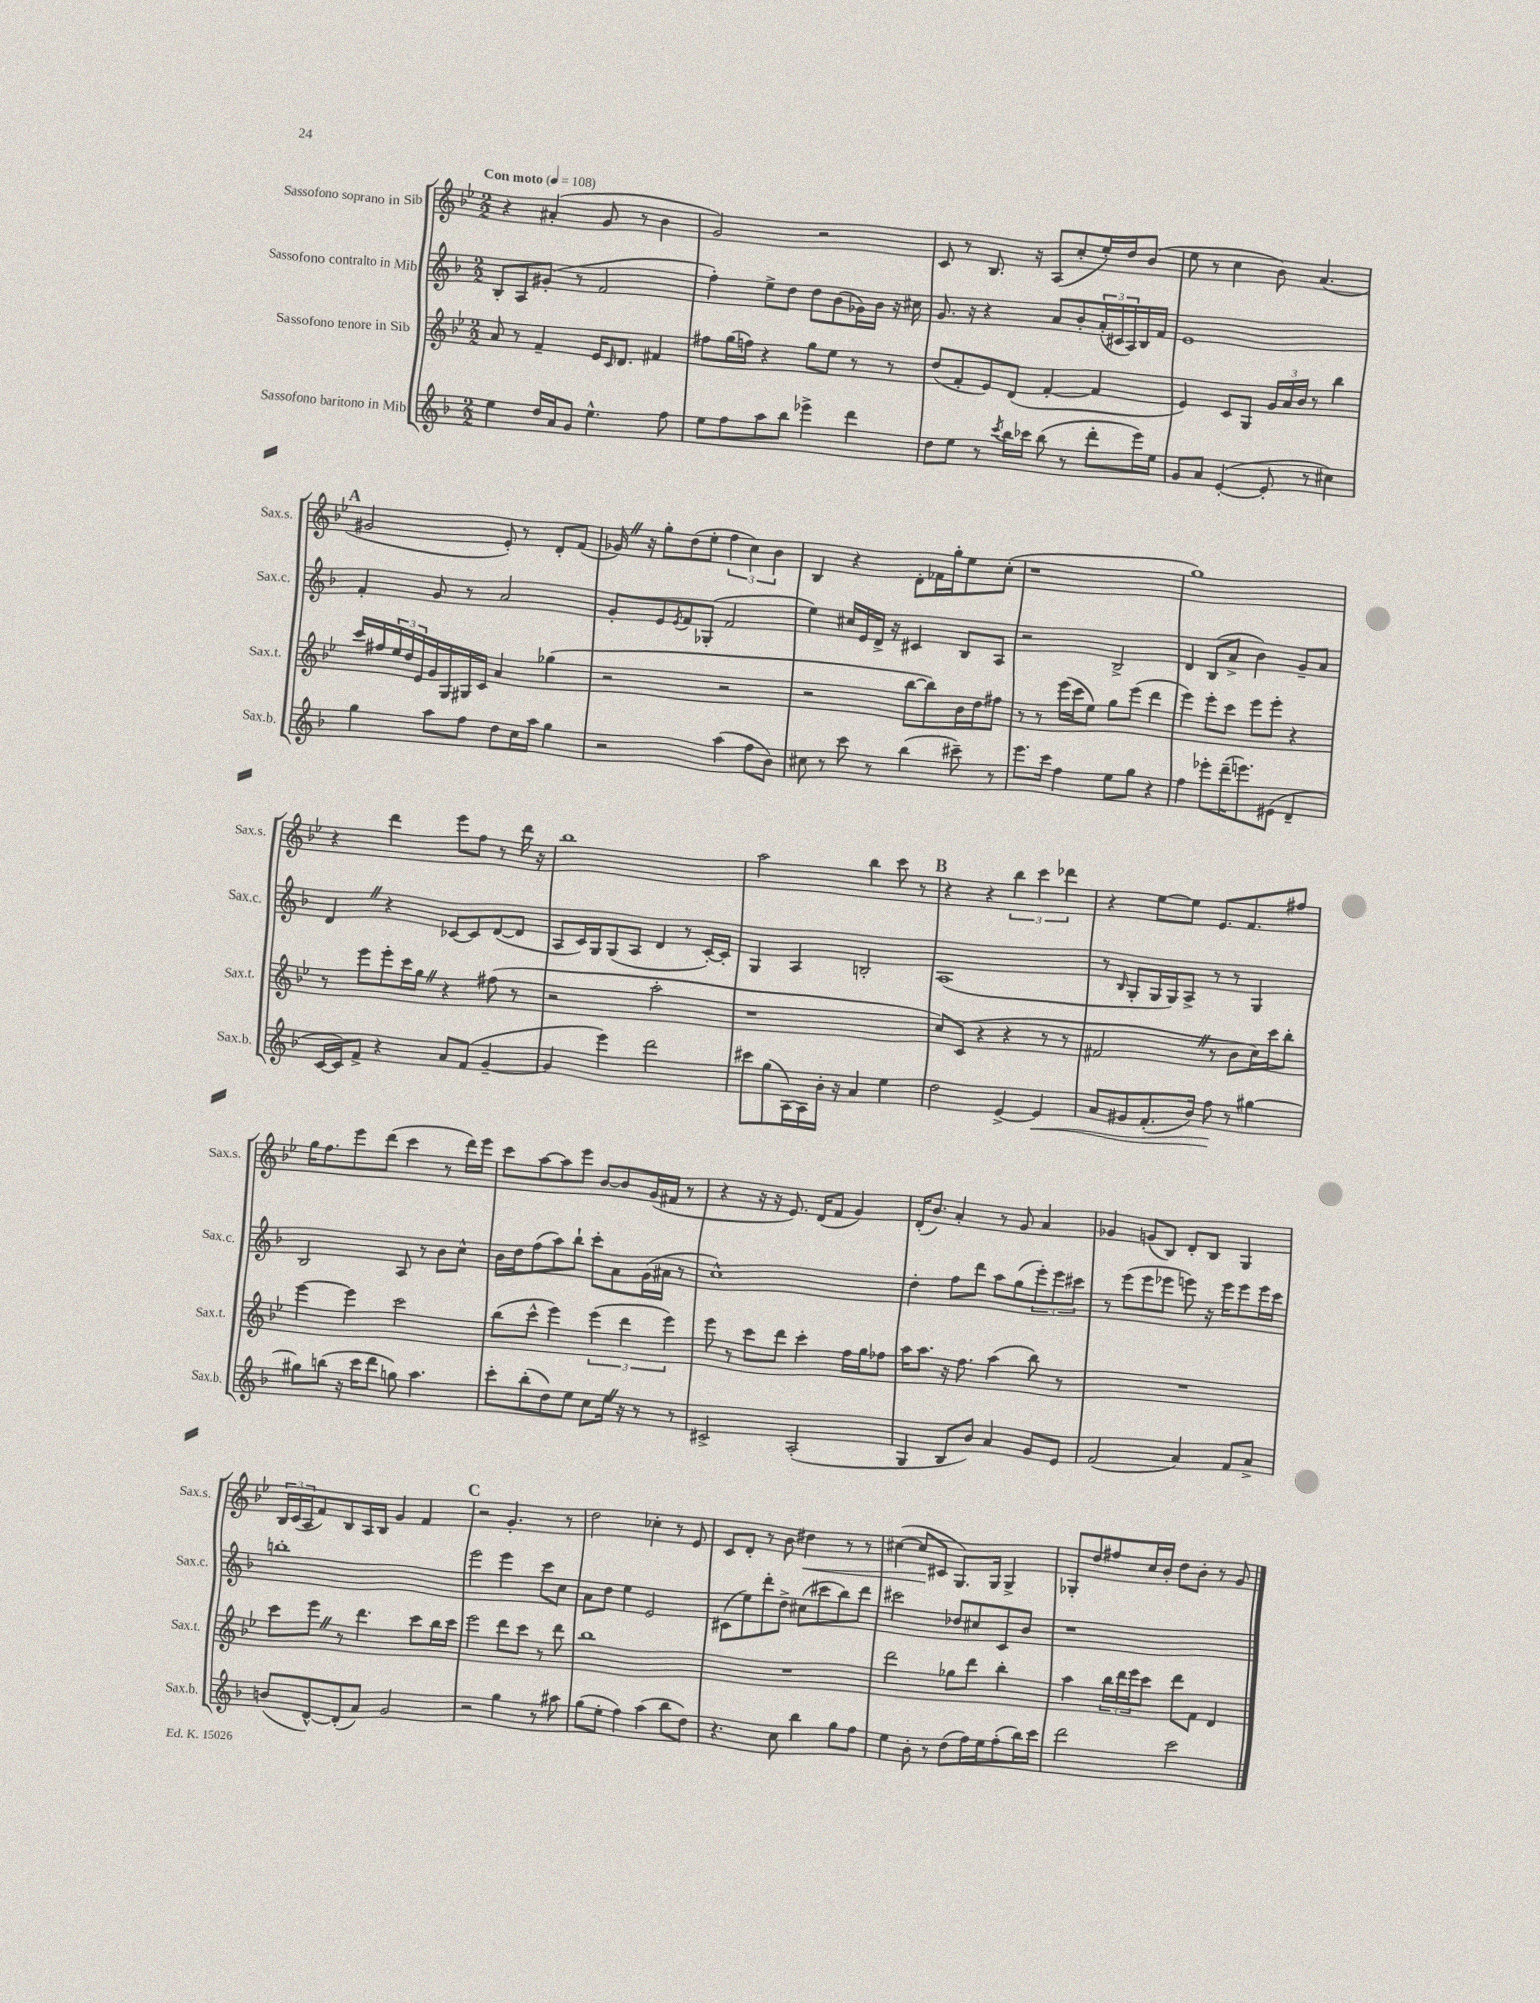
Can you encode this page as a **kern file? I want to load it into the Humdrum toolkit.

**kern	**kern	**kern	**kern
*staff4	*staff3	*staff2	*staff1
*clefG2	*clefG2	*clefG2	*clefG2
*k[b-]	*k[b-e-]	*k[b-]	*k[b-e-]
*M2/2	*M2/2	*M2/2	*M2/2
*MM108	*MM108	*MM108	*MM108
4ee	8a	8B-'	4r
.	8r	8A	.
16dd	4f~	(8g#'	(4a#'
16a	.	.	.
8g	.	8r	.
4.ee^^	16e-	2f	8g
.	16qqc	.	.
.	8.d	.	.
.	.	.	8r
.	4f#	.	4b-
8ff	.	.	.
=	=	=	=
8ee	8ff#	4ff')	2g)
8ff	(16gg	.	.
.	16ff)	.	.
8aa	4r	8ee^	.
8bb-	.	8dd	.
4eee-^	8gg	8dd	2r
.	8ee-	(8b-	.
4ddd	8r	16g-)	.
.	.	16b-	.
.	8r	16r	.
.	.	16cc#	.
=	=	=	=
8dd	(8dd	8.g	8c
8ee	8f'	.	8r
.	.	16r	.
8r	8e-)	4r	8.B-
8qccc	.	.	.
16bb-	(8d	.	.
16ccc-	.	.	16r
(8bb-	[4f'	8a	(8A
8r	.	8b-'	8cc'
8ddd'	4f]	(24a'	16ee-')
.	.	24c#	.
.	.	.	16dd
.	.	24A)	.
16eee)	.	16B-	(8b-
16ee	.	16f	.
=	=	=	=
8g	4e-)	1e	8ee-
8a	.	.	8r
([4e'	8c	.	4cc
.	8G	.	.
8e']	24g	.	8b-)
.	24a	.	.
.	24b-	.	.
8r	8r	.	(4.a
4cc#)	4bb-	.	.
=	=	=	=
4gg	16ccc	4f'	2g#
.	16ff#	.	.
.	24ee-	.	.
.	24dd	.	.
.	24e-	.	.
8aa	16g	8g	.
.	16G	.	.
8ff	16G#	8r	.
.	16c	.	.
8dd	4a	2a	8e-')
16cc	.	.	8r
16aa	.	.	.
4gg	(4gg-	.	8d'
.	.	.	(8f
=	=	=	=
2r	2r	8g'	16g-)
.	.	.	16r
.	.	8e	8gg'
.	.	8qe	.
.	.	8f	(8dd
.	.	(8G-'	8ee-'
(4aa	2r	2f	6ff
.	.	.	6cc)
8ff	.	.	.
.	.	.	6b-
8b-)	.	.	.
=	=	=	=
8cc#	2r	4ee)	4B-
8r	.	.	.
8ccc	.	16cc#	4r
.	.	16e	.
8r	.	16d^	.
.	.	16r	.
(4bb-	[8bb-	4c#	8d'
.	8bb-])	.	16f-
.	.	.	16gg'
8ccc#~)	16b-	8B-	8ee-
.	16dd	.	.
8r	8ff#	8A	(8cc'
=	=	=	=
8.eee	8r	2r	1r
.	8r	.	.
16ccc	.	.	.
4ff	(16eee-	.	.
.	16ccc	.	.
.	8ee-)	.	.
8ee	8gg	2B-^	.
8gg	(8eee-	.	.
4r	4ddd	.	.
=	=	=	=
4ff	4eee-)	4d	1gg)
8eee-'	8eee-'	(8B-	.
(16ddd~	8ccc	8a^	.
8.eee)	.	.	.
.	8eee-	4b-)	.
(8e#	8eee-'	.	.
4d~	4r	8g~	.
.	.	8a	.
=	=	=	=
[16c	8r	4d	4r
16c])	.	.	.
8f^	8eee-	.	.
4r	8eee-'	4r	4ddd
.	16ccc	.	.
.	16gg	.	.
8a	4r	[8c-	8eee-
(8f	.	8c-]	8ff
[4g~	(8ff#	([8d	8r
.	8r	8d]	16ddd
.	.	.	16r
=	=	=	=
4g]	2r	8A	1bb-
.	.	16c)	.
.	.	16G	.
4eee)	.	(8G	.
.	.	8A	.
2ddd	2aa'	4d	.
.	.	8r	.
.	.	[16c')	.
.	.	16c']	.
=	=	=	=
8ccc#	1r	4G	2aa
(8gg	.	.	.
[16A)	.	4A	.
16A]	.	.	.
16b-'	.	.	.
16r	.	.	.
4a	.	2B'	4bb-
4ee	.	.	8ccc
.	.	.	8r
=	=	=	=
2dd	8cc)	(1A	4r
.	(8c	.	.
.	4r	.	4r
[4e^	4r	.	6bb-
.	.	.	6ccc
4e]	8r	.	.
.	.	.	6ddd-
.	8r	.	.
=	=	=	=
8a	2f#	8r	4r
.	.	16qqB-	.
8g#	.	8G'	.
(8.f'	.	16G	[8ee-
.	.	16G)	.
.	.	8A^	8ee-]
16b-)	.	.	.
8ff	8r	8r	8.e-
8r	8b-	8r	.
.	.	.	8.f
[4gg#	16cc)	4G	.
.	16ccc	.	.
.	8bb-'	.	8ff#
=	=	=	=
8gg#]	[4eee-	2B-	16gg
.	.	.	8.ff
(8bb	.	.	.
16r	4eee-]	.	8eee-
16ccc	.	.	.
8ddd	.	.	(8ddd
8gg)	2ccc	8A	4ccc
4.aa	.	8r	.
.	.	8b-	8r
.	.	8cc^^	16ddd)
.	.	.	16eee-
=	=	=	=
8ccc'	(8bb-	16b-	8ccc
.	.	16dd	.
(8bb-'	8ccc^^	(8ff	[8aa
8dd)	4eee-)	8aa)	8aa]
8ee	.	8bb-`	8eee-
8cc	(6eee-	8ccc'	[8b-
16ee	.	8a	8b-]
.	6ddd	.	.
16r	.	.	.
8r	.	(16g	(16g
.	.	16a#	16f#
.	6eee-)	.	.
8r	.	8r	8r
=	=	=	=
2c#^	8eee-	1cc^^)	4r
.	8r	.	.
.	8ccc	.	16r
.	.	.	16r
.	8ddd	.	8.e-)
(2A'	4ccc'	.	.
.	.	.	(16d
.	.	.	8f
.	16ff	.	4g)
.	16gg	.	.
.	8ff-	.	.
=	=	=	=
4G	16aa	4dd'	(16d'
.	8.aa	.	8.b-)
8B-	16r	8ff	4a'
.	8.ff	.	.
8b-)	.	8ddd	.
4a	(4aa	8aa	8r
.	.	(8gg	8g
8g	8bb-)	12eee')	4a
.	.	12eee	.
8e	8r	.	.
.	.	12ccc#	.
=	=	=	=
(2f	1r	8r	4g-
.	.	(8eee	.
.	.	8eee	(8g
.	.	8eee-	8B-)
4a)	.	8eee)	8d'
.	.	16r	8B-
.	.	16eee	.
8f	.	8eee	4G
8a^	.	16eee	.
.	.	16ccc	.
=	=	=	=
(8b	8ccc	1bb'	24B-
.	.	.	(24c
.	.	.	24A
[8d^^)	8eee-	.	8f)
(8d']	8r	.	8B-
8a)	4.ddd	.	16A
.	.	.	16B-
2g	.	.	4g
.	8ccc	.	4f
.	16bb-	.	.
.	16ccc	.	.
=	=	=	=
2r	2eee-	2eee	2r
4gg	8ddd	4eee	4.g'
.	8ccc	.	.
8r	8r	8ccc	.
8aa#	8ddd	8cc	8r
=	=	=	=
(8gg	1bb-	8a	2dd
8ee'	.	8dd	.
4ff)	.	4ee	.
(4aa	.	2e	4cc-'
8bb-	.	.	8r
8dd)	.	.	8e-
=	=	=	=
4.r	1r	(8c#	8c
.	.	8ee)	8d'
.	.	8ddd'	8r
8cc	.	8dd^	8b-
4bb-	.	(8cc#	4dd#
.	.	8ccc#	.
8gg	.	8bb-)	8r
8ff	.	8ddd	8r
=	=	=	=
4ee	2ddd	2ccc#	([4cc#
8b-'	.	.	8cc#]
8r	.	.	8c#
(8dd	8gg-	8dd-	8.G)
16ff)	8ddd	8cc#	.
16ee	.	.	16G
(8ff'	4bb-'	8c	4G^
16bb-)	.	8b-	.
16ccc	.	.	.
=	=	=	=
2ddd	4aa	1r	8G-'
.	.	.	8dd
.	24bb-	.	8ff#
.	24ddd	.	.
.	24eee-	.	.
.	8ccc	.	16cc
.	.	.	16b-'
2ccc	8ddd	.	8dd
.	8f	.	8b-'
.	4d	.	8r
.	.	.	8g
==	==	==	==
*-	*-	*-	*-
